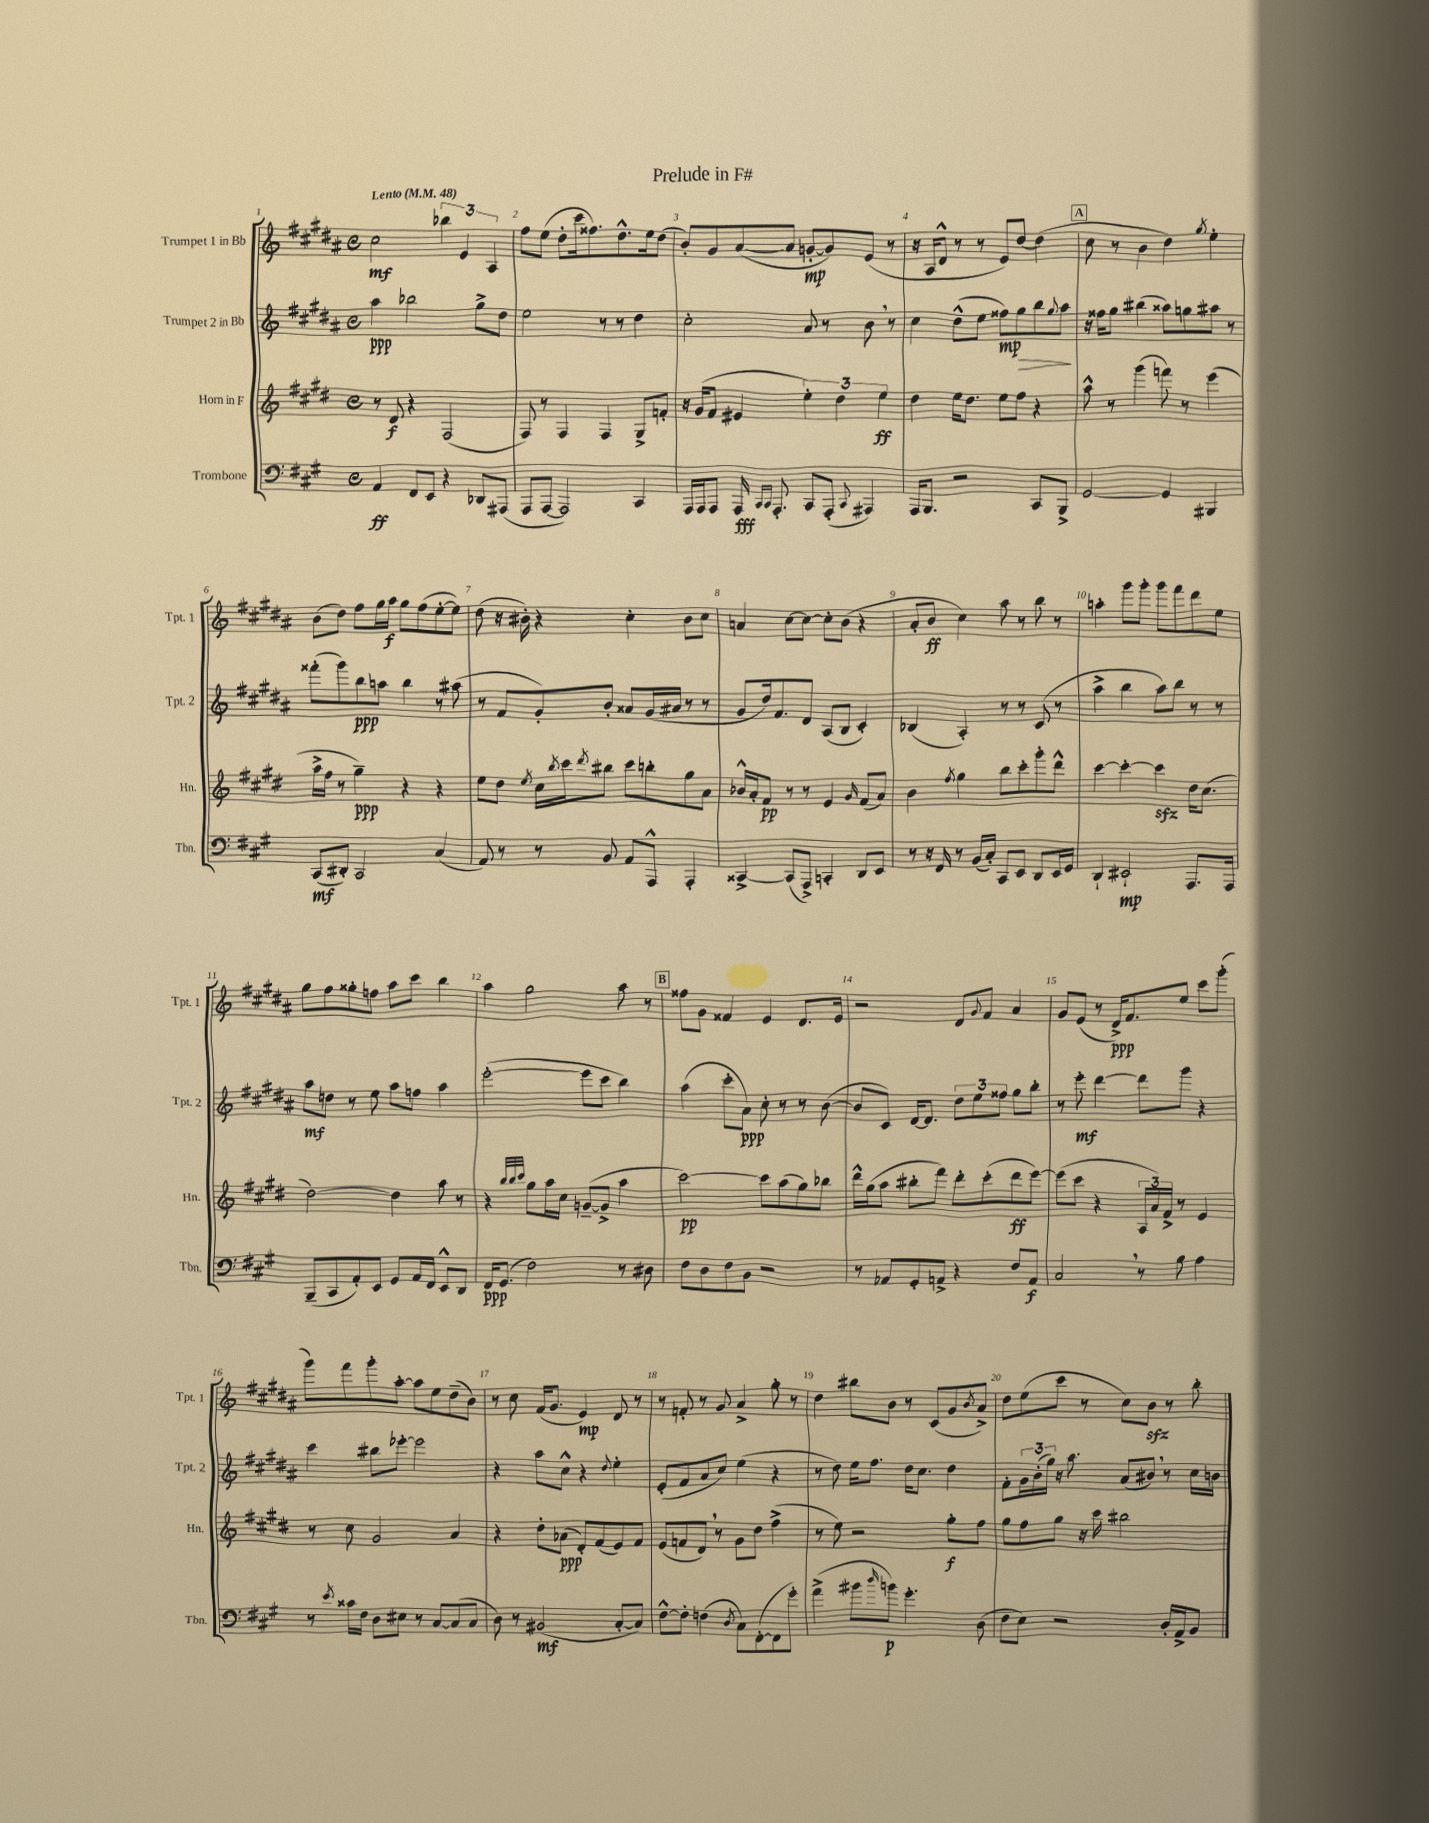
\header { title = "Prelude in F#" }
<<
\new StaffGroup <<
\new Staff = "s0" \with { instrumentName = "Trumpet 1 in Bb" shortInstrumentName = "Tpt. 1" } {
    \clef treble \key b \major \defaultTimeSignature \time 4/4 \tempo "Lento" 4 = 48
    cis''2\mf \tuplet 3/2 { bes''4 e'4 ais4 } |
    fis''8 e''8( dis''8-. cis'''16 fisis''8.) dis''8.-^ e''16 dis''8( |
    b'8-.) gis'8 ais'8~( ais'8 g'8~-.\mp g'8) e'8( r8 |
    r16 ais16 dis'8-^ r8 r8 e'8) dis''8~ dis''4( |
    \mark \markup { \box "A" } cis''8 r8 b'4 dis''4) \acciaccatura { gis''8 } e''4-. |
    b'8( dis''8) fis''8 gis''16 ais''16\f gis''8 fis''8( e''8~-. e''8) |
    dis''8( r16 bis'16-.) r4 cis''4-. bis'8 cis''8 |
    a'4 cis''8~ cis''8~ cis''8-. b'8( r4 |
    ais'8-. b'8\ff cis''4) ais''8 r8 b''8 r8 |
    a''4-. gis'''8 gis'''8-. gis'''8 fis'''8 dis'''8 e''8 |
    gis''8 fis''8 gisis''8-. f''8 ais''8 cis'''8 b''4 |
    ais''4 gis''2 ais''8 r8 |
    \mark \markup { \box "B" } fisis''8 gis'8 fisis'4 e'4 dis'8. e'16 |
    r2 dis'8 \appoggiatura { gis'8 } fis'8 ais'4 |
    gis'8 e'8( r8 dis'16->\ppp) fis'8. e''8 cis'''8 gis'''8-.( |
    gis'''8) fis'''8 gis'''8-. ais''8~-. ais''8 e''8 dis''8--( b'8) |
    r8 cis''8 fis'16( gis'8. e'4\mp) dis'8 r8 |
    r8 f'8-. r8 gis'8 ais'4-> gis''8-. r8 |
    dis''4 bis''8 b'8 r8 cis'8( gis'8 \acciaccatura { b'8 } ais'8->) |
    dis''8 e''8( cis'''8 r8 cis''8) b'8\sfz r8 b''8-. \bar "|." |
}
\new Staff = "s1" \with { instrumentName = "Trumpet 2 in Bb" shortInstrumentName = "Tpt. 2" } {
    \clef treble \key b \major \defaultTimeSignature \time 4/4
    ais''4\ppp bes''2 gis''8-> dis''8 |
    e''2 r8 r8 dis''4 |
    cis''2-. ais'8 r8 b'8 \breathe r8 |
    cis''4 dis''8-^( e''8 fisis''8\mp) gis''8\> b''8 \appoggiatura { gis''8 } ais''8\! |
    \mark \markup { \box "A" } r16 fisis''16 gis''8 bis''4( aisis''8) g''8 ais''8 r8 |
    fisis'''8-.( gis'''8) b''8\ppp a''8 b''4 r8 ais''8( |
    r8 fis'8 gis'8-.) b'8-. aisis'8 gis'16( ais'16 r8 r8 |
    gis'8 dis''16) fis'8. dis'8 ais8( b8 cis'4-.) |
    bes4( ais4-.) r8 r8 cis'8( r8 |
    ais''4-> b''4 ais''8) b''8 r8 r8 |
    ais''8\mf d''8 r8 e''8 ais''8 f''8 ais''4 |
    e'''2~-.( e'''8 cis'''8 b''4) |
    \mark \markup { \box "B" } ais''4( cis'''8-. ais'8\ppp) cis''8-. r8 r8 b'8~( |
    b'8 cis'8) dis'16~ dis'8. \tuplet 3/2 { dis''8 e''8 fisis''8 } gis''8 b''8-. |
    r8 e'''8-.\mf dis'''4~ dis'''8 gis'''8 r4 |
    cis'''4 bis''8 ees'''8~-. ees'''2 |
    r4 ais''8 cis''8-^ r4 \appoggiatura { dis''8 } e''4-. |
    e'8-.( fis'8 ais'8 cis''8) e''4( r4 |
    r8 dis''8) e''16 fis''8. dis''16 cis''8. dis''4 |
    fis'8-. \tuplet 3/2 { gis'16 b'16-.( gis''16) } r16 ais''8. ais'8( bis'8) \breathe r8 cis''16 b'16 \bar "|." |
}
\new Staff = "s2" \with { instrumentName = "Horn in F" shortInstrumentName = "Hn." } {
    \clef treble \key e \major \defaultTimeSignature \time 4/4
    r8 dis'8\f r4 fis2( |
    fis8) r8 fis4 fis4 gis8-> f'8-. |
    r16 gis'16( fis'8 eis'4 \tuplet 3/2 { e''4-.) dis''4 e''4\ff } |
    dis''4 e''16 dis''8. e''8 fis''8 r4 |
    \mark \markup { \box "A" } a''8-^ r8 gis'''4( f'''8) r8 e'''4( |
    a''16-> fis''16 r8 gis''4--\ppp) r4 r4 |
    e''8 dis''8 \acciaccatura { e''8 } cis''16 \acciaccatura { b''8 } cis'''16 \acciaccatura { dis'''8 } bis''8 cis'''8 b''8-. gis''8 a'8 |
    bes'16-^ a'16-. fis'8\pp r8 r8 e'4 \grace { gis'16 } fis'8( a'8) |
    b'4 \acciaccatura { fis''8 } gis''4 b''8 cis'''8-. gis'''8-. dis'''8-^ |
    cis'''4~ cis'''4~-. cis'''4\sfz dis''16 cis''8.( |
    dis''2~) dis''4 a''8 r8 |
    r4 \grace { b''32 b''32 cis'''32 } gis''8 a''16 cis''16 g'8~--( g'8-> a''4 |
    \mark \markup { \box "B" } cis'''2~\pp) cis'''8 a''8( gis''8) bes''8 |
    dis'''16-^ gis''16( a''8 bis''8-. fis'''8) dis'''8-. cis'''8-.( dis'''8\ff e'''8~) |
    e'''8( cis'''8 r4 \tuplet 3/2 { a16 a'16) fis'16-> } r8 e'4 |
    r8 cis''8 gis'2 a'4 |
    r4 dis''8-. aes'8\ppp( dis'8-.) fis'8( e'8) fis'8 |
    e'8( f'8 dis'8) \breathe r8 gis'8 dis''8 fis''4->( |
    r8 e''8) r2 gis''8-.\f fis''8 |
    gis''8 fis''8 gis''8 r16 cis'''16 bis''2 \bar "|." |
}
\new Staff = "s3" \with { instrumentName = "Trombone" shortInstrumentName = "Tbn." } {
    \clef bass \key a \major \defaultTimeSignature \time 4/4
    a,4\ff fis,8 e,8 r4 des,8 ais,,8( |
    a,,8 a,,8~ a,,2) cis,4 |
    a,,16 a,,16 a,,8 a,,16\fff \grace { cis,16 cis,16 } a,,8.-. cis,8 a,,8-.( \appoggiatura { cis,8 } ais,,4) |
    a,,16 b,,8. r2 cis,8 b,,8-> |
    \mark \markup { \box "A" } gis,2~ gis,4 bis,,4 |
    cis,8\mf( dis,8-.) cis,2 cis4( |
    a,8) r8 r8 b,8 a,8 a,,8-^ a,,4-. |
    cisis,4~-> cisis,8( a,,8->) c,4-. d,8 e,8 |
    r8 r16 fis,16 r8 b,16( cis16-.) cis,8 e,8 d,8 e,16 gis,16 |
    d,4-! eis,2-!\mp a,,8. a,,16 |
    b,,8--( cis,8 a,8-.) e,8 gis,8 a,16 fis,16 e,8-^ d,8 |
    fis,16\ppp gis,8.( fis2) r8 dis8 |
    \mark \markup { \box "B" } fis8 d8 fis8 b,8 r2 |
    r8 aes,8 gis,8-. a,8-> r4 fis8 a,8\f |
    cis2 \breathe r8 b8 a4 |
    r8 \acciaccatura { e'8 } cisis'16 fis16 d8 eis8 r8 cis8~ cis8( cis8 |
    d8) r8 bis,2\mf( cis8~-. cis8) |
    fis8~-^ fis8-. f4( \acciaccatura { d8 } cis8) fis,8~-.( fis,8 gis'8-.) |
    a'4->( bis'8 \grace { d''16 } b'8\p) gis'4.-. d8( |
    fis8 e8) r2 d16-. a,16-> b,8 \bar "|." |
}
>>
>>
\layout { \context { \Score \override BarNumber.break-visibility = ##(#f #t #t) barNumberVisibility = #all-bar-numbers-visible } }
